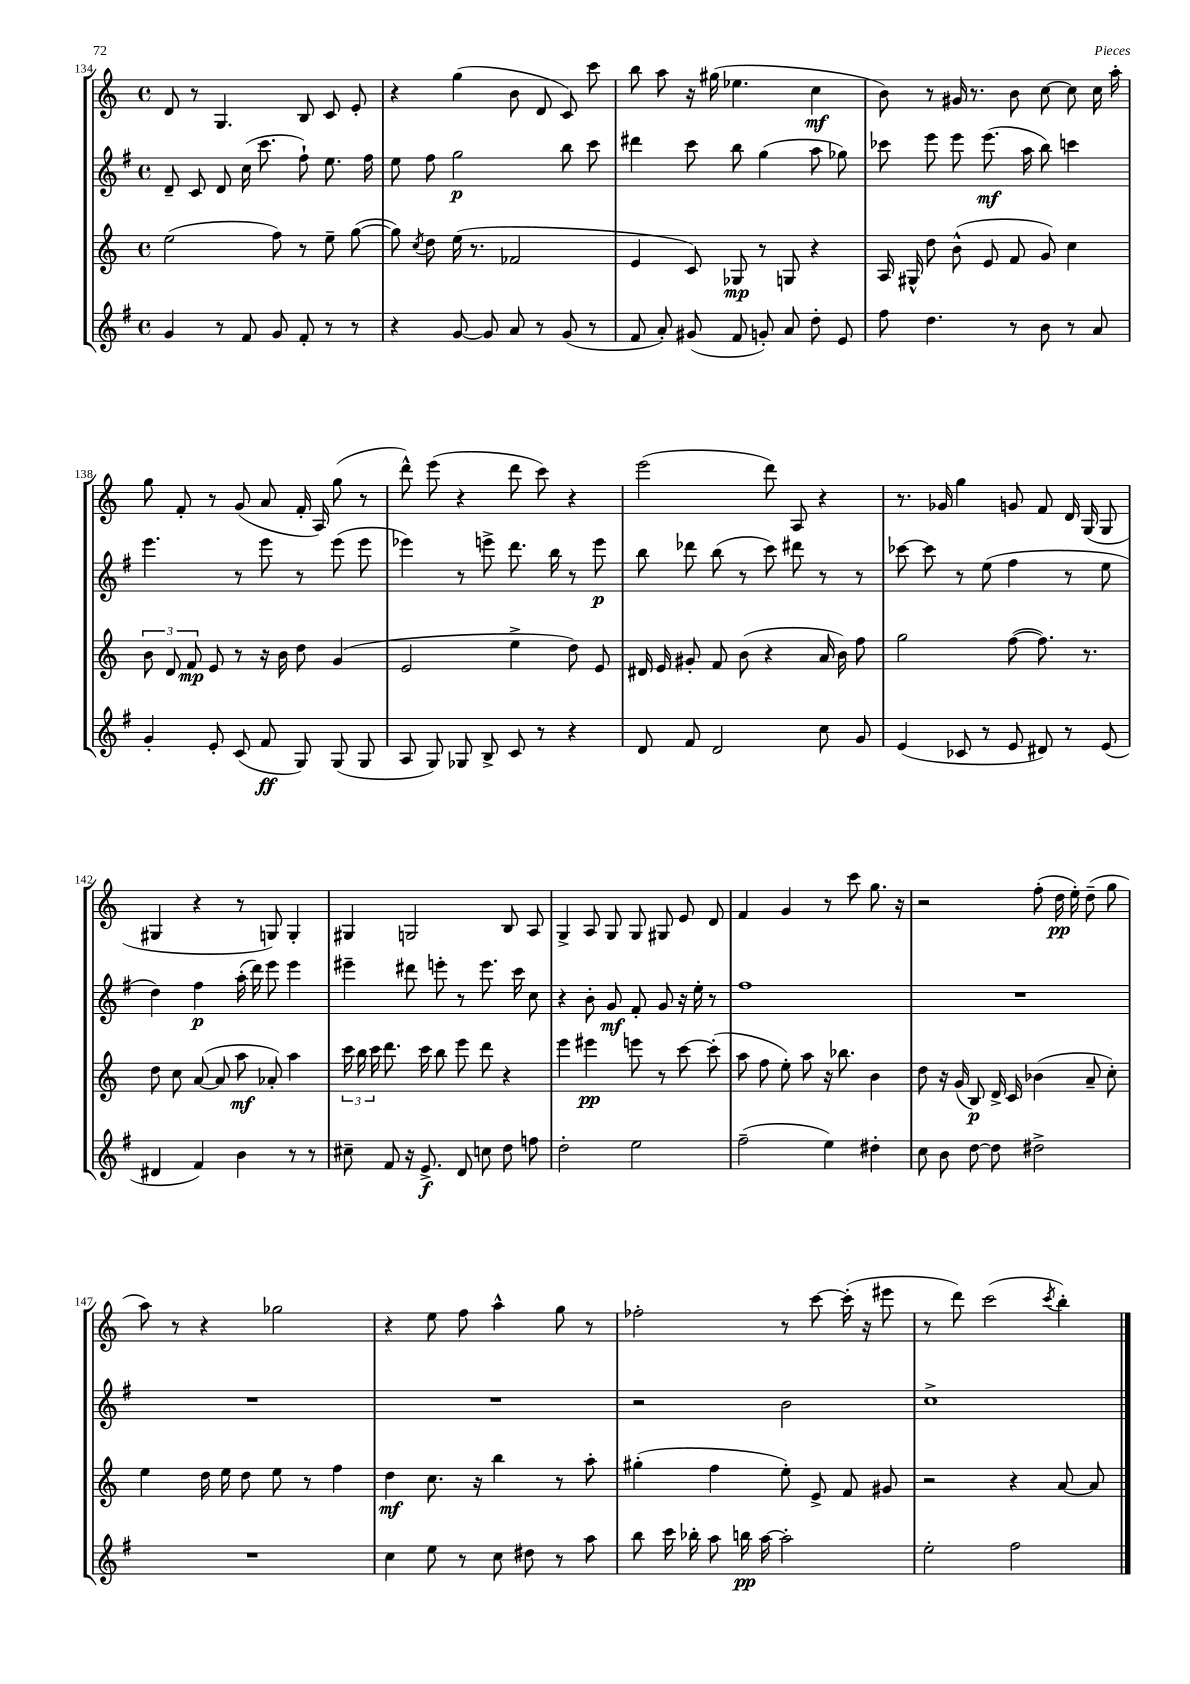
<<
\new StaffGroup <<
\new Staff = "s0" {
    \clef treble \key c \major \defaultTimeSignature \time 4/4
    \autoBeamOff d'8 r8 g4. b8 c'8 e'8-. |
    r4 g''4( b'8 d'8 c'8) c'''8 |
    b''8 a''8 r16 gis''16( ees''4. c''4\mf |
    b'8) r8 gis'16 r8. b'8 c''8~ c''8 c''16 a''16-. |
    g''8 f'8-. r8 g'8( a'8 f'16-. a16) g''8( r8 |
    d'''8-^) e'''8( r4 d'''8 c'''8) r4 |
    e'''2( d'''8) a8 r4 |
    r8. ges'16 g''4 g'8 f'8 d'16 g16( g8 |
    gis4 r4 r8 g8) g4-. |
    gis4 g2 b8 a8 |
    g4-> a8 g8 g8 gis8 e'8 d'8 |
    f'4 g'4 r8 c'''8 g''8. r16 |
    r2 f''8-.( d''16\pp e''16-.) d''8--( g''8 |
    a''8) r8 r4 ges''2 |
    r4 e''8 f''8 a''4-^ g''8 r8 |
    fes''2-. r8 c'''8~ c'''16-.( r16 eis'''8 |
    r8 d'''8) c'''2( \acciaccatura { c'''8 } b''4-.) \bar "|." |
}
\new Staff = "s1" {
    \clef treble \key g \major \defaultTimeSignature \time 4/4
    \autoBeamOff d'8-- c'8 d'8 c''16( c'''8. fis''8-!) e''8. fis''16 |
    e''8 fis''8 g''2\p b''8 c'''8 |
    dis'''4 c'''8 b''8 g''4( a''8 ges''8) |
    ces'''8 e'''8 e'''8 e'''8.\mf( a''16 b''8) c'''4 |
    e'''4. r8 e'''8 r8 e'''8( e'''8 |
    ees'''4) r8 e'''8-> d'''8. b''16 r8 e'''8\p |
    b''8 des'''8 b''8( r8 c'''8) dis'''8 r8 r8 |
    ces'''8~ ces'''8 r8 e''8( fis''4 r8 e''8 |
    d''4) fis''4\p a''16-.( d'''16) e'''8 e'''4 |
    eis'''4-- dis'''8 e'''8-. r8 e'''8. c'''16 c''8 |
    r4 b'8-. g'8\mf fis'8-. g'8 r16 e''16-. r8 |
    fis''1 |
    R1 |
    R1 |
    R1 |
    r2 b'2 |
    c''1-> \bar "|." |
}
\new Staff = "s2" {
    \clef treble \key c \major \defaultTimeSignature \time 4/4
    \autoBeamOff e''2( f''8) r8 e''8-- g''8~( |
    g''8) \acciaccatura { c''8 } d''8 e''16( r8. fes'2 |
    e'4 c'8) ges8\mp r8 g8 r4 |
    a16 gis16-^ d''8 b'8-^( e'8 f'8 g'8) c''4 |
    \tuplet 3/2 { b'8 d'8 f'8\mp } e'8 r8 r16 b'16 d''8 g'4( |
    e'2 e''4-> d''8) e'8 |
    dis'16 e'16 gis'8-. f'8 b'8( r4 a'16 b'16) f''8 |
    g''2 f''8~( f''8.) r8. |
    d''8 c''8 a'8~( a'8 a''8\mf aes'8-.) a''4 |
    \tuplet 3/2 { c'''16 b''16 c'''16 } d'''8. c'''16 b''8 e'''8 d'''8 r4 |
    e'''4 eis'''4\pp e'''8 r8 c'''8~ c'''8-.( |
    a''8 f''8 e''8-.) a''8 r16 bes''8. b'4 |
    d''8 r16 g'16( b8\p) d'16-> c'16 bes'4( a'8-- c''8-.) |
    e''4 d''16 e''16 d''8 e''8 r8 f''4 |
    d''4\mf c''8. r16 b''4 r8 a''8-. |
    gis''4-.( f''4 e''8-.) e'8-> f'8 gis'8 |
    r2 r4 a'8~ a'8 \bar "|." |
}
\new Staff = "s3" {
    \clef treble \key g \major \defaultTimeSignature \time 4/4
    \autoBeamOff g'4 r8 fis'8 g'8 fis'8-. r8 r8 |
    r4 g'8~ g'8 a'8 r8 g'8( r8 |
    fis'8 a'8-.) gis'8( fis'8 g'8-.) a'8 d''8-. e'8 |
    fis''8 d''4. r8 b'8 r8 a'8 |
    g'4-. e'8-. c'8( fis'8\ff g8) g8( g8 |
    a8 g8) ges8 b8-> c'8 r8 r4 |
    d'8 fis'8 d'2 c''8 g'8 |
    e'4( ces'8 r8 e'8 dis'8) r8 e'8( |
    dis'4 fis'4) b'4 r8 r8 |
    cis''8-- fis'8 r16 e'8.->\f d'8 c''8 d''8 f''8 |
    d''2-. e''2 |
    fis''2--( e''4) dis''4-. |
    c''8 b'8 d''8~ d''8 dis''2-> |
    R1 |
    c''4 e''8 r8 c''8 dis''8 r8 a''8 |
    b''8 c'''16 bes''16-. a''8 b''16\pp a''16~ a''2-. |
    e''2-. fis''2 \bar "|." |
}
>>
>>
\layout { \context { \Score currentBarNumber = #134 } }
